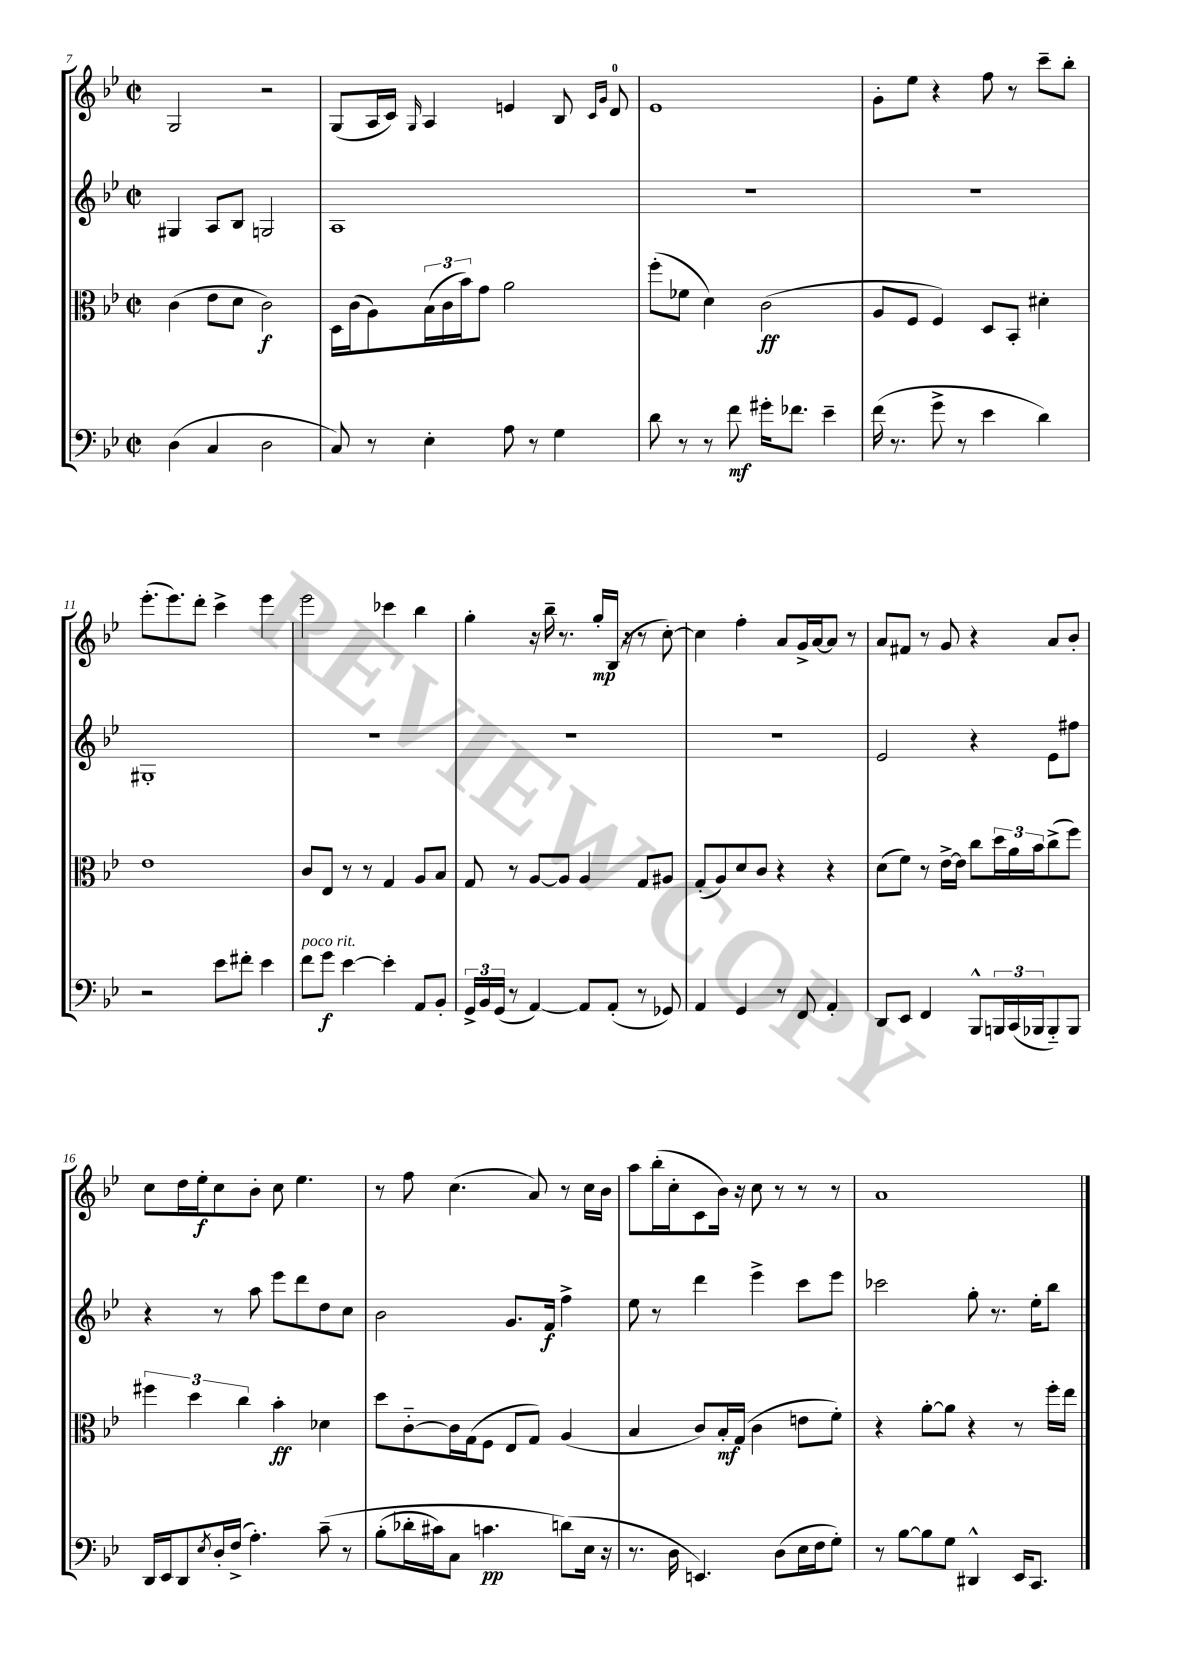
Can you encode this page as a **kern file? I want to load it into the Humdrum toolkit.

**kern	**dynam	**kern	**dynam	**kern	**dynam	**kern	**dynam
*part4	*part4	*part3	*part3	*part2	*part2	*part1	*part1
*staff4	*staff4	*staff3	*staff3	*staff2	*staff2	*staff1	*staff1
*clefF4	*	*clefC3	*	*clefG2	*	*clefG2	*
*k[b-e-]	*	*k[b-e-]	*	*k[b-e-]	*	*k[b-e-]	*
*M2/2	*	*M2/2	*	*M2/2	*	*M2/2	*
*met(c|)	*	*met(c|)	*	*met(c|)	*	*met(c|)	*
=7	=7	=7	=7	=7	=7	=7	=7
(4D\	.	(4c\	.	4G#X/	.	2G/	.
4C/	.	8e-\L	.	8A/L	.	.	.
.	.	8d\J	.	8B-/J	.	.	.
2D\	.	2c\)	f	2Gn/	.	2r	.
=8	=8	=8	=8	=8	=8	=8	=8
8C/)	.	16D\LL	.	1A	.	(8G/L	.
.	.	(16c\J	.	.	.	.	.
8r	.	8A\)	.	.	.	16A/L	.
.	.	.	.	.	.	16c/JJ)	.
.	.	.	.	.	.	16qqG/	.
4E-'\	.	(24B-\L	.	.	.	4A/	.
.	.	24c\	.	.	.	.	.
.	.	24b-\J)	.	.	.	.	.
.	.	8g\J	.	.	.	.	.
8A\	.	2a\	.	.	.	4en/	.
8r	.	.	.	.	.	.	.
4G\	.	.	.	.	.	8B-/	.
.	.	.	.	.	.	16qqc/LL	.
.	.	.	.	.	.	16qqg/JJ	.
.	.	.	.	.	.	8d/	.
=9	=9	=9	=9	=9	=9	=9	=9
8d\	.	(8ff'\L	.	1r	.	1e-	.
8r	.	8f-X\J	.	.	.	.	.
8r	.	4d\)	.	.	.	.	.
8f\	mf	.	.	.	.	.	.
16g#X'\KL	.	(2c\	ff	.	.	.	.
8.f-X\J	.	.	.	.	.	.	.
4e-~\	.	.	.	.	.	.	.
=10	=10	=10	=10	=10	=10	=10	=10
(16f\	.	8A/L	.	1r	.	8g'\L	.
8.r	.	.	.	.	.	.	.
.	.	8F/J	.	.	.	8ee-\J	.
8g^\	.	4F/)	.	.	.	4r	.
8r	.	.	.	.	.	.	.
4e-\	.	8D/L	.	.	.	8ff\	.
.	.	8BB-'/J	.	.	.	8r	.
4d\)	.	4d#X'\	.	.	.	8ccc~\L	.
.	.	.	.	.	.	8bb-'\J	.
!!LO:LB:g=z
=11	=11	=11	=11	=11	=11	=11	=11
2r	.	1e-	.	1G#X'	.	(8.eee-'\L	.
.	.	.	.	.	.	8.eee-\)	.
.	.	.	.	.	.	8ddd'\J	.
8e-\L	.	.	.	.	.	4ccc^\	.
8f#X'\J	.	.	.	.	.	.	.
4e-\	.	.	.	.	.	4eee-\	.
=12	=12	=12	=12	=12	=12	=12	=12
!LO:TX:a:i:t=poco rit.	!	!	!	!	!	!	!
8f\L	.	8c/L	.	1r	.	2eee-\	.
8g\J	f	8E-/J	.	.	.	.	.
[4e-\	.	8r	.	.	.	.	.
.	.	8r	.	.	.	.	.
4e-'\]	.	4G/	.	.	.	4ccc-X\	.
8AA/L	.	8A/L	.	.	.	4bb-\	.
8BB-'/J	.	8B-/J	.	.	.	.	.
=13	=13	=13	=13	=13	=13	=13	=13
24GG^/LL	.	8G/	.	1r	.	4gg'\	.
24BB-/	.	.	.	.	.	.	.
(24GG/JJ	.	.	.	.	.	.	.
8r	.	8r	.	.	.	.	.
[4AA/)	.	[8A/L	.	.	.	16r	.
.	.	.	.	.	.	16bb-~\	.
.	.	8A/J]	.	.	.	8.r	.
8AA/L]	.	4A/	.	.	.	.	.
.	.	.	.	.	.	16gg'/LL	mp
(8AA'/J	.	.	.	.	.	(16B-/JJ	.
.	.	.	.	.	.	16r	.
8r	.	8G/L	.	.	.	8r	.
8GG-X/)	.	8A#X/J	.	.	.	[8cc'\)	.
=14	=14	=14	=14	=14	=14	=14	=14
4AA/	.	(8G'/L	.	1r	.	4cc\]	.
.	.	8A/)	.	.	.	.	.
4GG/	.	8d/	.	.	.	4ff'\	.
.	.	8c/J	.	.	.	.	.
8r	.	4r	.	.	.	8a/L	.
8FF/	.	.	.	.	.	16g^/L	.
.	.	.	.	.	.	[16a/J	.
4AA'/	.	4r	.	.	.	8a/J]	.
.	.	.	.	.	.	8r	.
=15	=15	=15	=15	=15	=15	=15	=15
8DD/L	.	(8d\L	.	2e-/	.	8a/L	.
8EE-/J	.	8f\J)	.	.	.	8f#X/J	.
4FF/	.	8r	.	.	.	8r	.
.	.	[16e-^\LL	.	.	.	8g/	.
.	.	16e-\JJ]	.	.	.	.	.
8BBB-^^/L	.	8cc\L	.	4r	.	4r	.
24BBBn/L	.	24dd\L	.	.	.	.	.
(24CC/	.	24a\	.	.	.	.	.
24BBB-X/J	.	24b-\J	.	.	.	.	.
8BBB-/)	.	(8cc^\	.	8e-\L	.	8a/L	.
8BBB-/J	.	8ff\J)	.	8ff#X\J	.	8b-'/J	.
!!LO:LB:g=z
=16	=16	=16	=16	=16	=16	=16	=16
16DD/LL	.	6ff#X\	.	4r	.	8cc\L	.
16EE-/J	.	.	.	.	.	.	.
8DD/	.	.	.	.	.	16dd\L	.
.	.	6dd\	.	.	.	.	.
.	.	.	.	.	.	16ee-'\J	f
8qE-/	.	.	.	.	.	.	.
16D'/L	.	.	.	8r	.	8cc\	.
(16F^/JJ	.	.	.	.	.	.	.
.	.	6cc\	.	.	.	.	.
4.A'\)	.	.	.	8aa\	.	8b-'\J	.
.	.	4b-'\	ff	8eee-\L	.	8cc\	.
.	.	.	.	8ddd\	.	4.ee-\	.
(8c~\	.	4d-X\	.	8dd\	.	.	.
8r	.	.	.	8cc\J	.	.	.
=17	=17	=17	=17	=17	=17	=17	=17
(8B-'\L	.	8dd\L	.	2b-\	.	8r	.
16d-X'\L	.	[8c\	.	.	.	8ff\	.
16c#X\J)	.	.	.	.	.	.	.
8C\J	.	16c\L]	.	.	.	(4.cc\	.
.	.	(16G\J	.	.	.	.	.
4.cn\	pp	8F\J	.	.	.	.	.
.	.	8E-/L	.	8.g/L	.	.	.
.	.	8G/J)	.	.	.	8a/)	.
.	.	.	.	16f/Jk	f	.	.
(8dn\L)	.	(4A/	.	4ff^\	.	8r	.
16E-\Jk	.	.	.	.	.	16cc\LL	.
16r	.	.	.	.	.	16b-\JJ	.
=18	=18	=18	=18	=18	=18	=18	=18
8.r	.	4B-/	.	8ee-\	.	8aa\L	.
.	.	.	.	8r	.	(16bb-'\L	.
16D\	.	.	.	.	.	16cc'\J	.
4.EEn/)	.	8c/L)	.	4ddd\	.	8c\	.
.	.	16B-'/L	mf	.	.	16b-\Jk)	.
.	.	(16G/JJ	.	.	.	16r	.
.	.	4c\	.	4eee-^\	.	8cc\	.
(8D\L	.	.	.	.	.	8r	.
16E-\L	.	8en\L	.	8ccc\L	.	8r	.
16F\J	.	.	.	.	.	.	.
8G'\J)	.	8f'\J)	.	8eee-\J	.	8r	.
=19	=19	=19	=19	=19	=19	=19	=19
8r	.	4r	.	2ccc-X\	.	1a	.
[8B-\L	.	.	.	.	.	.	.
8B-\]	.	[8a'\L	.	.	.	.	.
8G\J	.	8a\J]	.	.	.	.	.
4DD#X^^/	.	4r	.	8gg'\	.	.	.
.	.	.	.	8.r	.	.	.
16EE-/KL	.	8r	.	.	.	.	.
8.CC/J	.	.	.	16ee-'\KL	.	.	.
.	.	16ff'\LL	.	8bb-\J	.	.	.
.	.	16ee-\JJ	.	.	.	.	.
==	==	==	==	==	==	==	==
*-	*-	*-	*-	*-	*-	*-	*-
